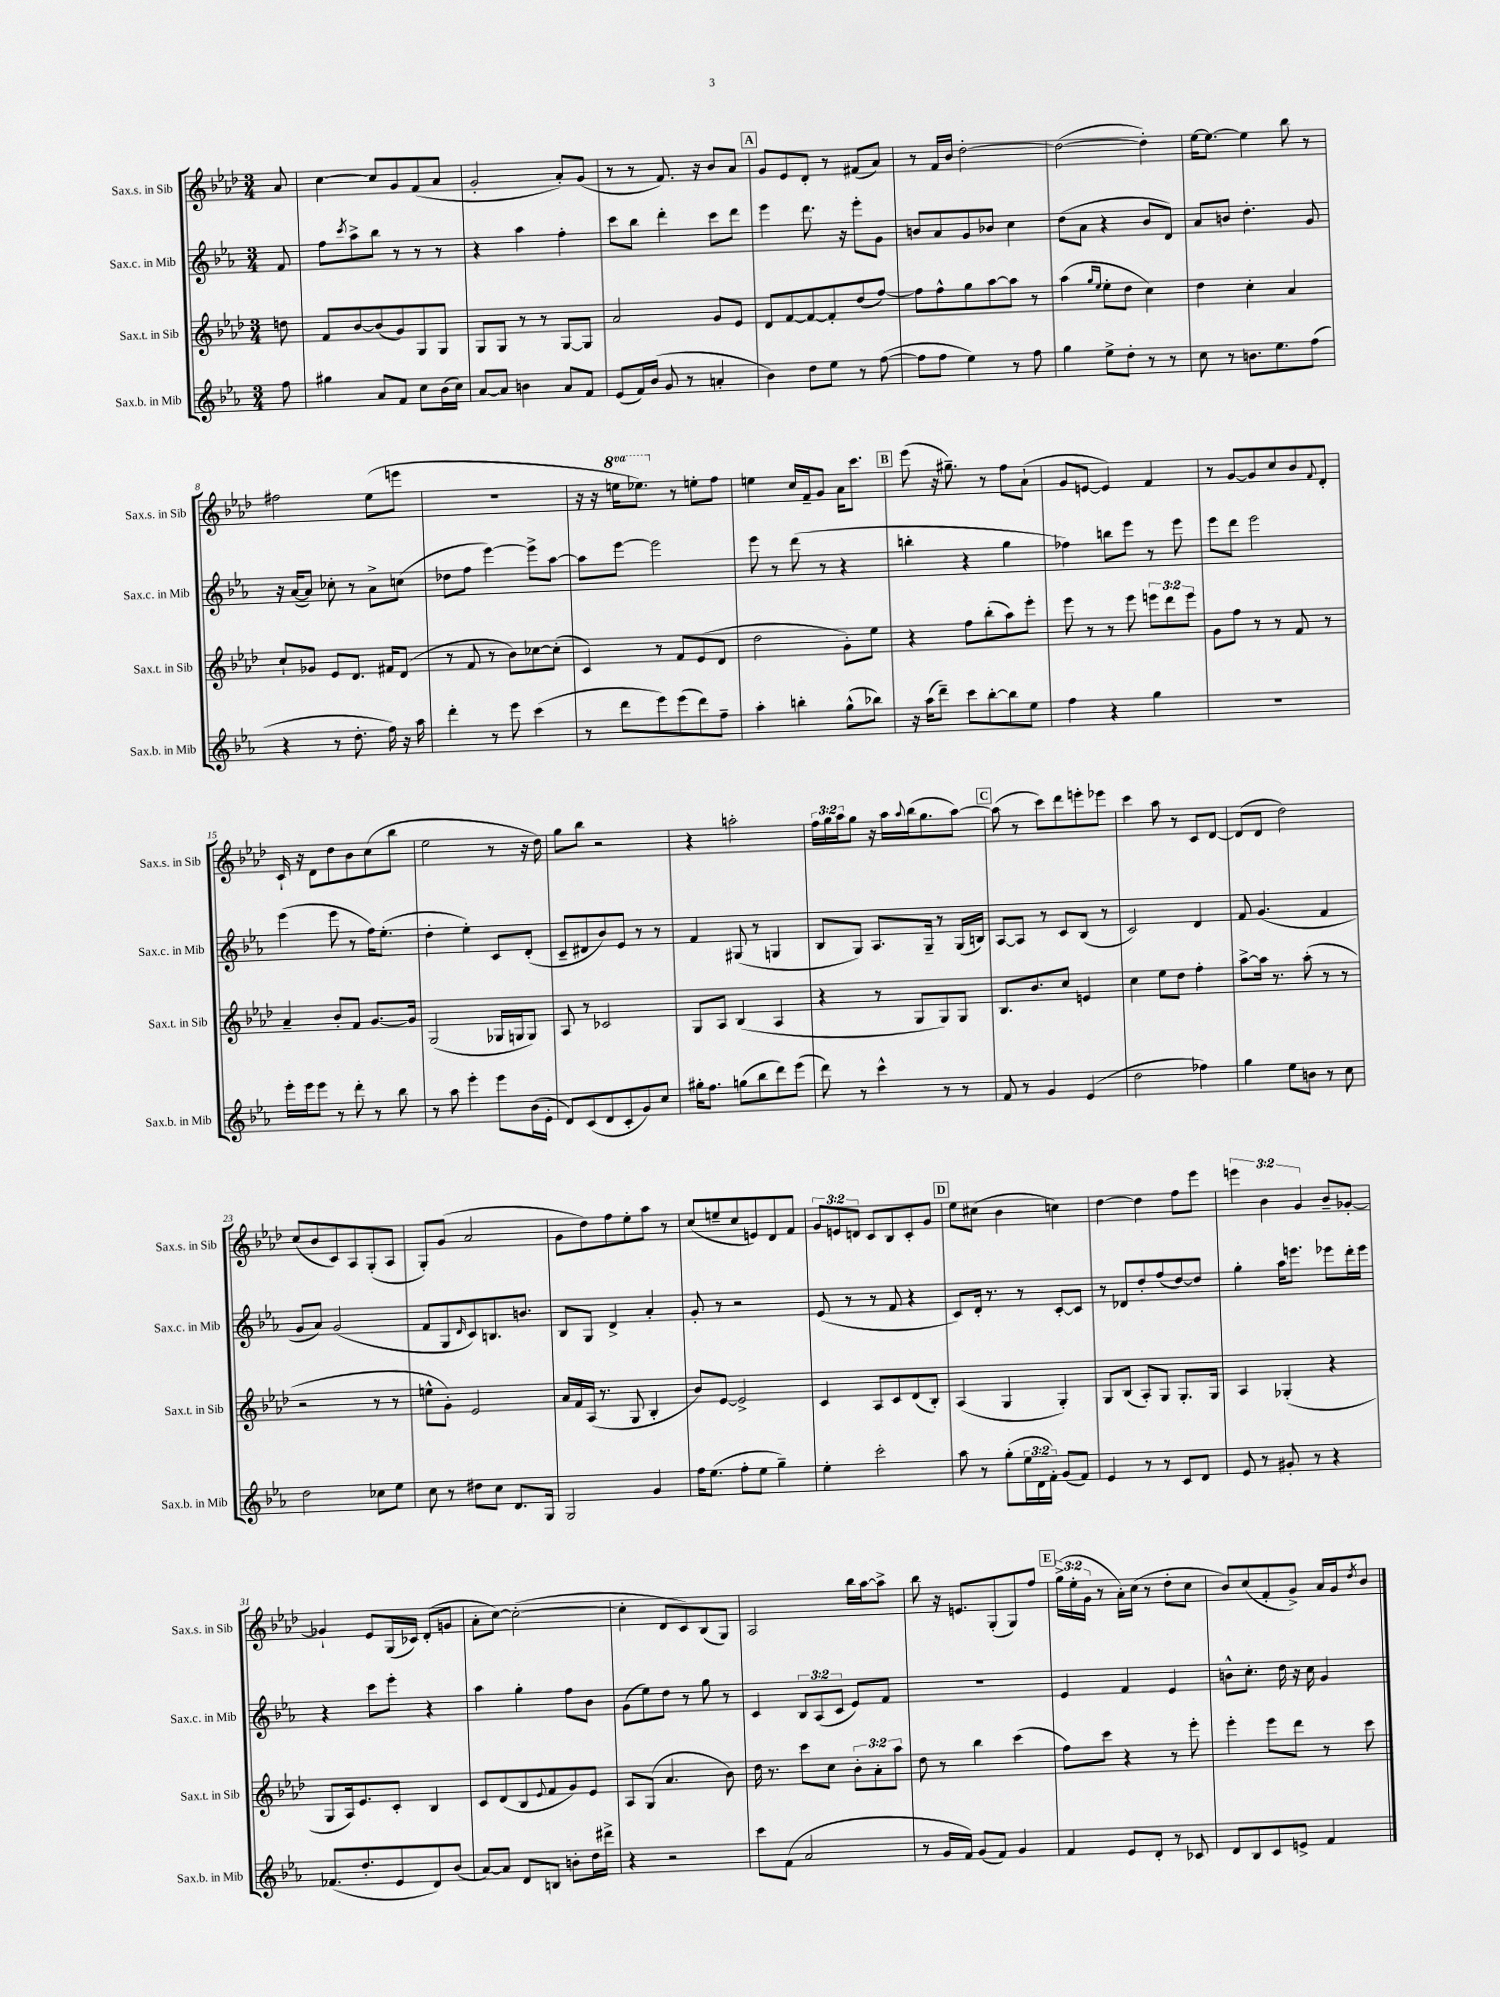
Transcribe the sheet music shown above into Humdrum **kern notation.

**kern	**kern	**kern	**kern
*part4	*part3	*part2	*part1
*staff4	*staff3	*staff2	*staff1
*I"Sax.b. in Mib	*I"Sax.t. in Sib	*I"Sax.c. in Mib	*I"Sax.s. in Sib
*I'Sax.b. in Mib	*I'Sax.t. in Sib	*I'Sax.c. in Mib	*I'Sax.s. in Sib
*clefG2	*clefG2	*clefG2	*clefG2
*k[b-e-a-]	*k[b-e-a-d-]	*k[b-e-a-]	*k[b-e-a-d-]
*M3/4	*M3/4	*M3/4	*M3/4
=	=	=	=
8ff\	8ddn\	8f/	8a-/
=1	=1	=1	=1
4gg#X\	8f/L	8ff\L	[4cc\
.	.	8qccc/	.
.	[8b-/	8aa-^\	.
8a-/L	(8b-/]	8bb-\J	8cc/L]
8f/J	8g/)	8r	8g/
8cc\L	8G/	8r	(8f/
(16b-\L	8G/J	8r	8a-/J
16cc\JJ)	.	.	.
=2	=2	=2	=2
[8a-/L	8G/L	4r	2g'/
8a-/J]	8G/J	.	.
4bn\	8r	4aa-\	.
.	8r	.	.
8a-/L	[8G/L	4ff'\	8a-'/L)
8f/J	8G/J]	.	(8g/J
=3	=3	=3	=3
(8e-/L	2a-/	8ccc\L	8r
16f/L)	.	8bb-\J	8r
(16b-/JJ	.	.	.
8g/	.	4ddd'\	8.f/)
8r	.	.	.
.	.	.	16r
4an'/	8g/L	8ccc\L	8b-/L
.	8e-/J	8ddd\J	8a-/J
!!LO:REH:place=s1:t=A
=4	=4	=4	=4
4b-\)	8d-/L	4eee-\	8g/L
.	[8f/	.	8e-/
8dd\L	8f/_	8.ddd\	8d-'/J
8ee-\J	8f'/]	.	8r
.	.	16r	.
8r	(8dd-/	8eee-'\L	(8f#X/L
([8ff\	[8ff/J)	8g\J	8a-/J)
=5	=5	=5	=5
8ff\L]	8ff\L]	8bn/L	8r
8ff\J	8ff^^\	8a-/	16f/LL
.	.	.	16b-/JJ
4ee-\)	8gg\	8g/	[2dd-'\
.	[8aa-\	8b-X/J	.
8r	8aa-\J]	4cc\	.
8ff\	8r	.	.
=6	=6	=6	=6
4gg\	(4aa-\	(8dd\L	(2dd-\_
.	.	8a-\J	.
.	16qqgg/LL	.	.
.	16qqee-/JJ	.	.
8ee-^\L	8ee-'\L	4r	.
8dd'\J	8dd-\J	.	.
8r	4cc\)	8b-/L	4dd-'\])
8r	.	8d/J)	.
=7	=7	=7	=7
8cc\	4dd-\	8a-/L	[16ee-\KL
.	.	.	8.ee-\J_
8r	.	8bn/J	.
8.bn\L	4cc'\	4.dd'\	4ee-\]
8.ee-\	.	.	.
.	4a-/	.	8bb-\
(8ff\J	.	8g/	8r
!!LO:LB:g=z
=8	=8	=8	=8
4r	8cc`/L	16r	2ff#X\
.	.	([16a-/KL	.
.	8g-X/J	8a-/J])	.
8r	8e-/L	8cc-X'\	.
8.dd'\	8.d-/J	8r	.
.	.	8a-^\L	(8ee-\L
16ff\)	16f#X/KL	.	.
16r	(8d-/J	(8ccn\J	8eeen\J
16aa-\	.	.	.
=9	=9	=9	=9
4ddd'\	8r	8dd-X\L	2.r
.	8f/	8ff\J	.
8r	8r	[4eee-\)	.
8eee-\	8b-\L)	.	.
(4ccc\	[8cc-X\	8eee-^\L]	.
.	(8cc-'\J]	[8aa-\J	.
=10	=10	=10	=10
8r	4c/)	8aa-\L]	16r
.	.	.	16r
*	*	*	*8va
8ddd\L	.	[8eee-\J	16eeen\KL
.	.	.	8.eee-X\J)
8eee-\)	8r	2eee-\]	.
*	*	*	*X8va
(8eee-\	8f/L	.	8r
8ddd\)	(8e-/	.	8een'\L
8ff~\J	8d-/J	.	8ff\J
=11	=11	=11	=11
4aa-'\	2dd-\	8eee-\	4een\
.	.	8r	.
4bbn'\	.	(8ddd\	16cc/LL
.	.	.	16f~/J
.	.	8r	8g/J
(8gg^^\L	8g'\L)	4r	16a-\KL
.	.	.	8.ccc\J
8bb-X\J)	8ee-\J	.	.
!!LO:REH:place=s1:t=B
=12	=12	=12	=12
16r	4r	4bbn'\	(8eee-\
(16aa-\KL	.	.	.
8ddd~\J)	.	.	16r
.	.	.	8.gg#X~\)
8ccc\L	8ff\L	4r	.
[8bb-'\	(8bb-'\	.	8r
8bb-\]	8aa-\)	4gg\	8ff\L
8ee-\J	8eee-'\J	.	(8a-`\J
=13	=13	=13	=13
4ff\	8eee-\	4ff-X\)	8g/L
.	8r	.	[8en/J
4r	8r	8bbn\L	4e/])
.	8eee-\	8eee-\J	.
4gg\	12eeen\L	8r	4f/
.	12ddd-\	.	.
.	.	8eee-\	.
.	12eee\J	.	.
=14	=14	=14	=14
2.r	8g\L	8eee-\L	8r
.	8ff\J	8ddd\J	[8g/L
.	8r	2eee-\	8g/]
.	8r	.	8cc/
.	8f/	.	8b-/
.	.	.	8qqf/
.	8r	.	8d-'/J
!!LO:LB:g=z
=15	=15	=15	=15
16eee-'\LL	4a-~/	(4eee-\	16c`/
16eee-\J	.	.	16r
8eee-\J	.	.	8d-\L
8r	8b-'/L	8eee-\	8dd-\
8ddd'\	8f/J	8r	8b-\
8r	[8.g/L	16ff\KL)	(8cc\
.	.	(8.ee-'\J	.
8bb-\	.	.	8bb-\J
.	16g/Jk]	.	.
=16	=16	=16	=16
8r	(2G/	4dd'\	2ee-\
8aa-\	.	.	.
4eee-'\	.	4ee-'\)	.
8eee-\L	16G-X/LL	8c/L	8r
.	16Gn/J	.	.
(16b-\L	8G/J)	(8d'/J	16r
16e-'\JJ	.	.	16dd-\)
=17	=17	=17	=17
8d/L)	8A-/	8c~/L	8gg\L
(8c/	8r	8d#X/	8bb-\J
8d/	2c-X/	8b-/)	2r
8c'/	.	8e-/J	.
8g/)	.	8r	.
8cc/J	.	8r	.
=18	=18	=18	=18
16gg#X'\KL	8G/L	4f/	4r
8.ff\J	.	.	.
.	8A-/J	.	.
(8ggn\L	(4B-/	(8G#X/	2aan'\
8bb-\	.	8r	.
8ddd\)	4A-/	4Gn/	.
(8eee-\J	.	.	.
=19	=19	=19	=19
8ddd\)	4r	8B-/L	24ff\LL
.	.	.	24gg\
.	.	.	24aa-\J
8r	.	8G/J)	8gg\J
4ccc^^\	8r	8.A-/L	16r
.	.	.	16aa-\LL
.	.	.	8qqaa-/
.	8G/L	.	(16bb-\J
.	.	16G~/Jk	8.gg\
8r	8G/)	8r	.
8r	8G/J	(16G/LL	[8aa-\J)
.	.	16Bn/JJ)	.
!!LO:REH:place=s1:t=C
=20	=20	=20	=20
8f/	8.B-/L	[8A-/L	(8aa-\]
8r	.	8A-/J]	8r
.	8.b-/	.	.
4g/	.	8r	8ccc\L)
.	8cc/J	8c/L	8ddd-\
(4e-/	4en/	(8B-/J	8eeen'\
.	.	8r	8eee-X\J
=21	=21	=21	=21
2dd\	4cc\	2c/)	4ccc\
.	8ee-\L	.	8aa-\
.	8dd-\J	.	8r
4ff-X\)	4ff'\	4d/	8c/L
.	.	.	[8d-/J
=22	=22	=22	=22
4gg\	[8aa-^\L	8f/	(8d-/L]
.	16aa-\Jk]	(4.g/	8d-/J
.	8.r	.	.
8ee-\L	.	.	2dd-\)
8bn\J	(8aa-'\	.	.
8r	8r	4f/	.
8cc\	8r	.	.
!!LO:LB:g=z
=23	=23	=23	=23
2dd\	2r	8g/L	(8cc/L
.	.	8a-/J)	8b-/
.	.	(2g/	8c/)
.	.	.	8A-/
8cc-X\L	8r	.	(8G'/
8ee-\J	8r	.	8A-/J
=24	=24	=24	=24
8cc\	8een^^\L	8f/L	8G'/L)
8r	8g'\J)	8G/	(8g/J
.	.	16qqd/	.
8dd#X\L	2e-/	8c/)	2a-/
8cc\J	.	8.Bn/	.
8.d/L	.	.	.
.	.	8.bn/J	.
16G/Jk	.	.	.
=25	=25	=25	=25
2G/	16a-/LL	8B-/L	8g\L
.	16f/	.	.
.	(16A-/JJ	8G/J	8dd-\)
.	8.r	.	.
.	.	4d^/	8ff\
.	8G/	.	8ee-'\
4g/	4B-'/	4a-'/	8aa-\J
.	.	.	8r
=26	=26	=26	=26
16ff\KL	8b-/L)	8g'/	(8cc/L
(8.ee-\J	.	.	.
.	[8e-/J	8r	8een~/
8ff'\L	2e-^/]	2r	8cc/
8ee-\J	.	.	8en/)
4gg~\)	.	.	8d-/
.	.	.	8f/J
=27	=27	=27	=27
4ee-'\	4c/	(8e-/	12g/L
.	.	.	12en/
.	.	8r	.
.	.	.	12dn/J
2ccc'\	8A-/L	8r	8c/L
.	8c/	8f/	8B-/
.	(8d-/	4r	8c'/
.	8B-'/J)	.	8g/J
!!LO:REH:place=s1:t=D
=28	=28	=28	=28
8aa-\	(4A-/	8c/L)	8ee-\L
8r	.	16d'/Jk	(8cc#X\J
.	.	8.r	.
(8gg'\L	4G/	.	4b-\
24ee-\L	.	8r	.
24d\	.	.	.
24f'\JJ)	.	.	.
(8g/L	4G'/)	[8c'/L	4ccn\)
8f/J)	.	8c/J]	.
=29	=29	=29	=29
4e-/	8G/L	8r	[4dd-\
.	(8B-/J	8d-X/L	.
8r	8A-'/L)	8dd'/	4dd-\]
8r	8G/J	(8ff/	.
8c/L	8.G'/L	[8dd/)	8ff\L
8d/J	.	8dd/J]	8eee-\J
.	16G/Jk	.	.
=30	=30	=30	=30
8e-/	4A-/	4gg'\	6eeen\
8r	.	.	.
.	.	.	6b-\
8g#X'/	(4G-X'/	16aa-\KL	.
.	.	8.eeen\J	.
.	.	.	6g/
8r	.	.	.
4r	4r	8eee-X\L	8b-~/L
.	.	16ddd'\L	[8g-X'/J
.	.	16eee-\JJ	.
!!LO:LB:g=z
=31	=31	=31	=31
(8.f-X/L	8G/L	4r	4g-X`/]
.	16A-/k)	.	.
8.dd'/	8.e-/	.	.
.	.	8ccc\L	8e-/L
8e-/	8c'/J	8eee-'\J	(16G/L
.	.	.	16c-X/JJ)
8d/)	4B-/	4r	(8d-'/L
(8b-/J	.	.	8gn/J
=32	=32	=32	=32
[8a-/L)	8c/L	4aa-\	8a-'\L
8a-/J]	(8d-/	.	[8cc\J)
8d/L	8B-/	4gg'\	(2cc'\_
.	8qqe-/	.	.
8Bn/J	8f/	.	.
8bn'\L	8g/)	8ff\L	.
16dd\L	8e-/J	8b-\J	.
16ddd#X^\JJ	.	.	.
=33	=33	=33	=33
4r	8A-/L	(8g\L	4cc'\]
.	(8G/J	8ee-\)	.
2r	4.a-/	8dd\J	8d-/L
.	.	8r	8c/)
.	.	8gg\	(8B-/
.	8b-\)	8r	8G/J)
=34	=34	=34	=34
8ccc\L	16dd-\	4c/	2A-/
.	8.r	.	.
(8f\J	.	.	.
2a-/	8ccc\L	12B-/L	.
.	.	(12A-/	.
.	8cc\J	.	.
.	.	12c/J	.
.	12b-'\L	8e-/L)	16bb-\LL
.	.	.	[16aa-\J
.	12a-'\	.	.
.	.	8f/J	8aa-^\J]
.	12aa-\J	.	.
=35	=35	=35	=35
8r	8dd-\	2.r	8bb-\
16g/LL	8r	.	16r
16f/JJ)	.	.	8.en/L
(8g/L	4bb-\	.	.
8f/J)	.	.	(8G'/
4g/	(4ccc\	.	8G/)
.	.	.	8ff/J
!!LO:REH:place=s1:t=E
=36	=36	=36	=36
4f/	8ff\L)	4e-/	(24gg^\LL
.	.	.	24ee-'\
.	.	.	24g\JJ
.	8ccc\J	.	8r
8e-/L	4r	4f/	16a-'\LL)
.	.	.	(16cc\JJ
8d'/J	.	.	8r
8r	8r	4e-/	8dd-'\L
8c-X/	8eee-'\	.	8cc\J
=37	=37	=37	=37
8d/L	4eee-'\	8bn^^\L	8b-/L)
8B-/	.	8.cc'\J	(8cc/
8c/	8eee-\L	.	8f'/
.	.	16dd\	.
8en^/J	8ddd-\J	16r	8g^/J)
.	.	16cc\	.
4f/	8r	4g/	16a-/LL
.	.	.	16g/J
.	.	.	8qdd-/
.	8ccc\	.	8b-/J
==	==	==	==
*-	*-	*-	*-
